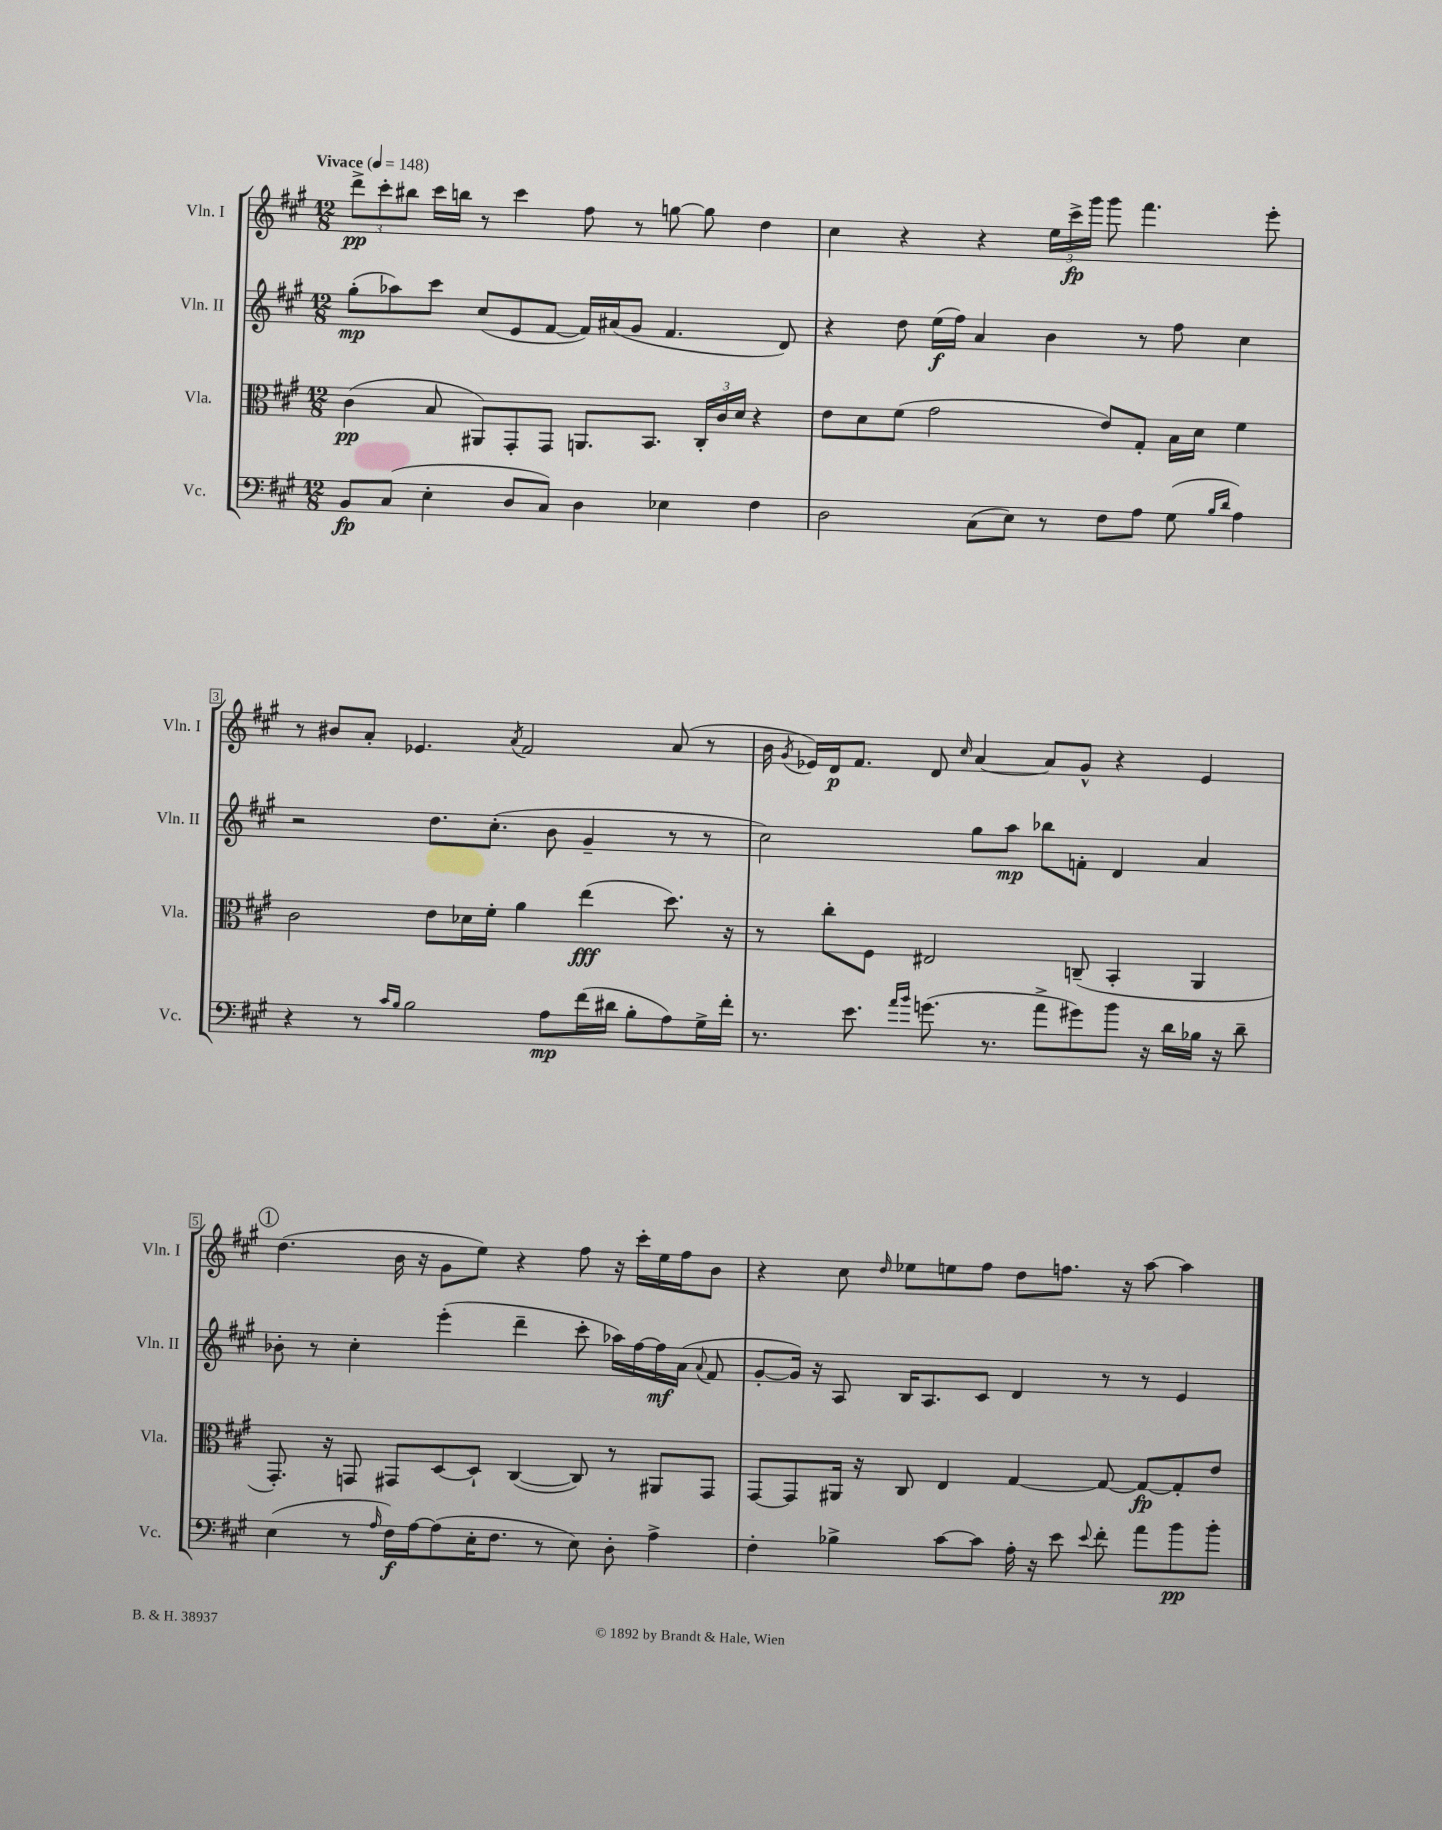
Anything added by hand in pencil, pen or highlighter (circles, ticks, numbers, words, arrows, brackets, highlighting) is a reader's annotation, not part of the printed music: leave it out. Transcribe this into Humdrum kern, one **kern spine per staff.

**kern	**kern	**kern	**kern
*staff4	*staff3	*staff2	*staff1
*clefF4	*clefC3	*clefG2	*clefG2
*k[f#c#g#]	*k[f#c#g#]	*k[f#c#g#]	*k[f#c#g#]
*M12/8	*M12/8	*M12/8	*M12/8
*MM148	*MM148	*MM148	*MM148
8BB	(4c#	(8gg#'	12ddd^
.	.	.	12ccc#'
(8C#	.	8aa-)	.
.	.	.	12bb#
4E'	8B	8ccc#	16ccc#
.	.	.	16bb
.	8AA#)	(8cc#	8r
8D	8GG#'	8e	4ccc#
8C#)	8GG#	[8f#	.
4D	8.AA	16f#])	8ff#
.	.	(16a#	.
.	.	8g#	8r
.	8.BB	.	.
4E-	.	4.f#	[8gg
.	24C#'	.	8gg]
.	24c#	.	.
.	24d	.	.
4F#	4r	.	4dd
.	.	8d)	.
=	=	=	=
2D	8e	4r	4cc#
.	8d	.	.
.	(8f#	8dd	4r
.	2g#	(16ee	.
.	.	16ff#)	.
(8C#	.	4a	4r
8E)	.	.	.
8r	.	4b	24ee
.	.	.	24ccc#^
.	.	.	24ggg#
8F#	8e)	.	8ggg#
8A	8G#'	8r	4.fff#
(8G#	16B	8ff#	.
.	16d	.	.
16qqB	.	.	.
16qqd	.	.	.
4A)	4f#	4cc#	.
.	.	.	8eee'
=	=	=	=
4r	2c#	2r	8r
.	.	.	8b#
8r	.	.	8a'
16qqc#	.	.	.
16qqB	.	.	.
2B	.	.	4.e-
.	8e	8.dd	.
.	16d-	.	.
.	16f#'	(8.cc#'	.
.	.	.	8qa
.	4a	.	2f#
8A	.	8b	.
(16f#	(4ee	4g#~	.
16d#	.	.	.
8B'	.	.	.
8A)	8.dd)	8r	(8a
16G#^	.	8r	8r
16f#'	16r	.	.
=	=	=	=
8.r	8r	2cc#)	16b
.	.	.	8qg#
.	.	.	16e-)
.	8cc#'	.	16d
8.e	.	.	8.f#
.	8F#	.	.
16qqa	.	.	.
16qqb	.	.	.
(8.g	2E#	.	8d
.	.	.	16qqcc#
.	.	8gg#	[4a
8.r	.	.	.
.	.	8aa	.
8a^	.	8bb-	8a]
8g#)	(8C~	8f'	8g#^^
8b	4BB'	4d	4r
16r	.	.	.
16d	.	.	.
16B-	4AA	4a	4e-
16r	.	.	.
8d~	.	.	.
=	=	=	=
(4E	8.GG#')	8b-'	(4.dd
.	.	8r	.
.	16r	.	.
8r	8GG	4cc#'	.
16qqA	.	.	.
16F#)	8GG#	.	16b
[16A	.	.	16r
(8A]	[8D	(4eee'	8g#
16E'	8D`]	.	8ee)
8.F#	.	.	.
.	([4C#	4ddd~	4r
8r	.	.	.
8E)	8C#])	8ccc#'	8ff#
8D'	8r	16aa-)	16r
.	.	[16ff#	16ccc#'
4A^	8AA#	16ff#]	16ee
.	.	(16a	16ff#
.	.	8qqa	.
.	8GG#	8f#	8b
=	=	=	=
4F#'	[8GG#	[8g#'	4r
.	8GG#]	16g#])	.
.	.	16r	.
4B-^	16AA#	8A	8cc#
.	16r	.	.
.	.	.	16qqdd
.	8C#	16B	8ee-
.	.	8.A	.
[8c#	4E	.	8ee
8c#]	.	8c#	8ff#
16A'	[4G#	4d	8dd
16r	.	.	.
8e	.	.	8.ff
8qqe	.	.	.
8f#'	8G#_	8r	.
.	.	.	16r
8a	8G#_	8r	[8aa
8b	8G#']	4e	4aa]
8b'	8e	.	.
==	==	==	==
*-	*-	*-	*-
